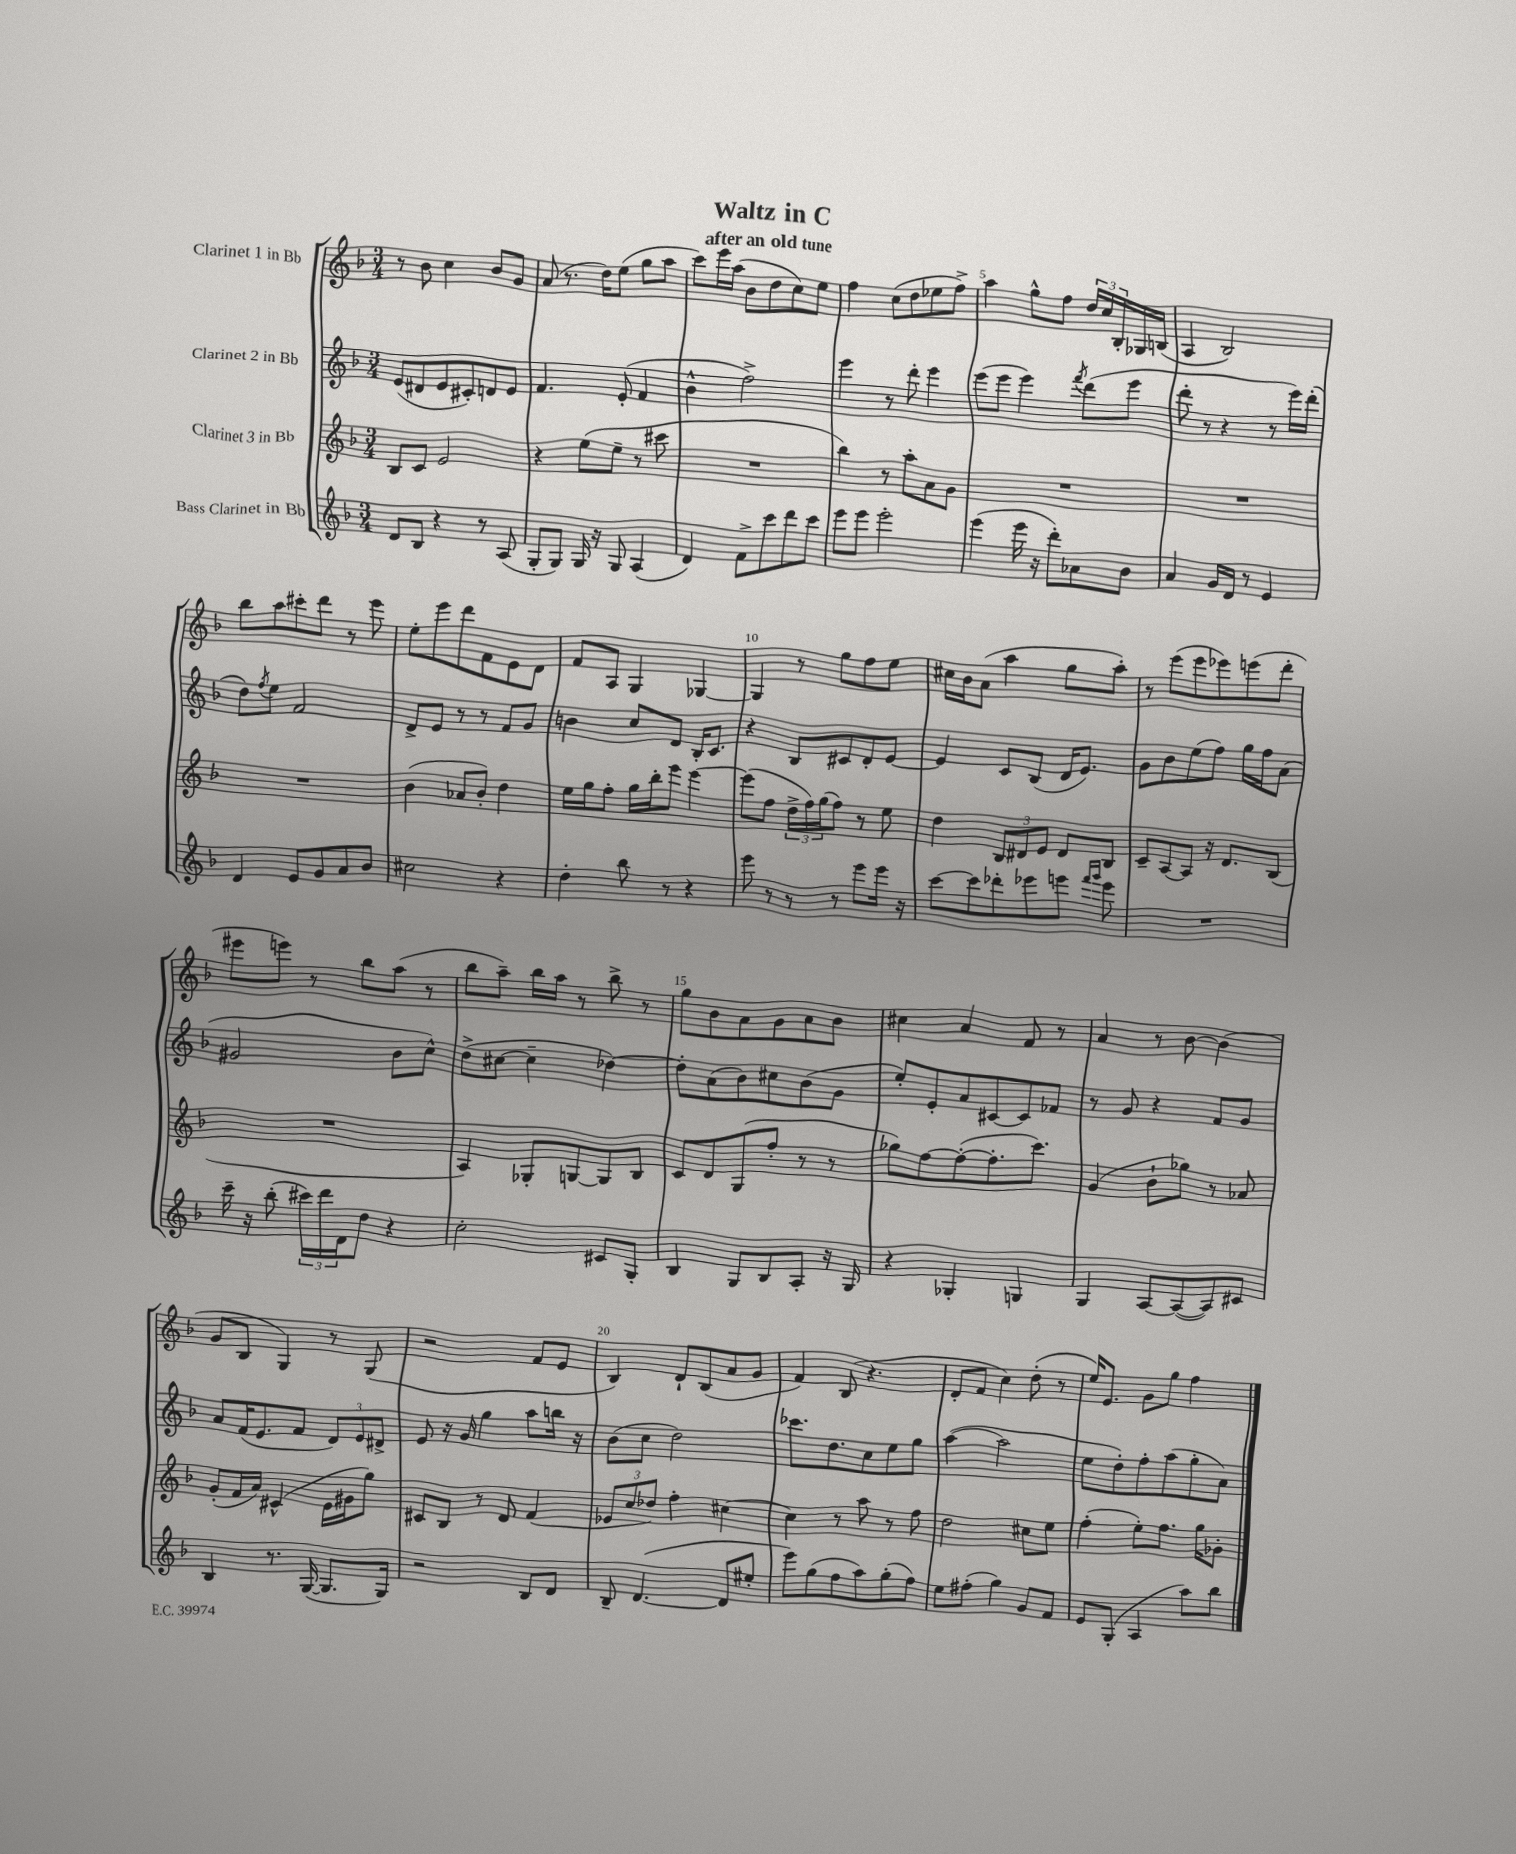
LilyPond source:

\header { title = "Waltz in C" subtitle = "after an old tune" }
<<
\new StaffGroup <<
\new Staff = "s0" \with { instrumentName = "Clarinet 1 in Bb" } {
    \clef treble \key f \major \numericTimeSignature \time 3/4
    r8 bes'8 c''4 bes'8 g'8 |
    a'8( r8. d''16) e''8( g''8 a''8 |
    c'''8) e'''16 a''16( bes'8 d''8 c''8) e''8 |
    f''4 c''8( d''8 ees''8 f''8->) |
    a''4 g''8-^ f''8 \tuplet 3/2 { d''16 c''16 bes16-. } ges16 b16( |
    a4 bes2) |
    bes''8 a''8 cis'''8-. d'''8 r8 e'''8 |
    e''8-. e'''8 d'''8 f'8 e'8 d'8 |
    f'8 a8 g4 ges4~ |
    ges4 r8 g''8 f''8 e''8 |
    cis''16 bes'16 a'8( a''4 g''8 a''8-.) |
    r8 e'''8( e'''8 ees'''8) e'''8( d'''8-. |
    eis'''8 e'''8) r8 bes''8 a''8( r8 |
    bes''8 a''8--) bes''16 a''16 r8 bes''8-> r8 |
    g''8 bes'8 a'8 g'8 a'8 bes'8 |
    cis''4 a'4 f'8 r8 |
    a'4 r8 bes'8~ bes'4( |
    g'8 bes8 g4) r8 g8( |
    r2 f'8 e'8 |
    bes4) d'8-! bes8( a'8 g'8 |
    f'4) bes8( r4. |
    d'8-. f'8 c''4) d''8-.( r8 |
    e''16) e'8. g'8 g''8 f''4 \bar "|." |
}
\new Staff = "s1" \with { instrumentName = "Clarinet 2 in Bb" } {
    \clef treble \key f \major \numericTimeSignature \time 3/4
    e'8( dis'8 e'8 cis'8-.) d'8 e'8 |
    f'4. e'8-.( f'4 |
    bes'4-^ f''2->) |
    e'''4 r8 d'''8-. e'''4 |
    e'''8( e'''8 e'''4) \acciaccatura { f'''8 } d'''8( e'''8 |
    d'''8-. r8 r4 r8 e'''16) d'''16-.( |
    d''8) \acciaccatura { f''8 } e''8 f'2 |
    d'8-> e'8 r8 r8 f'8 g'8 |
    b'4 c''8 d'8 bes16-. c'8. |
    r4 bes8 cis'8 d'8-. e'8~ |
    e'4 c'8 bes8( d'16 e'8.) |
    g'8 bes'8 e''8( f''8) g''16 f''16 a'8( |
    gis'2 bes'8 c''8-^) |
    d''8->( cis''8~ cis''4-- des''4~) |
    des''8-. a'8( bes'8) cis''8 bes'8( g'8 |
    e''8-.) e'8-. a'8 cis'8~ cis'8 fes'8 |
    r8 g'8 r4 f'8 g'8 |
    a'8 f'16( e'8. f'8 \tuplet 3/2 { d'8) e'8 dis'8-> } |
    e'8 r16 g'16 g''4 a''8 b''16 r16 |
    bes'8( c''8 d''2) |
    ces'''8. d''8. c''8 e''8 g''8 |
    a''4~( a''2 |
    e''8 d''8-.) f''8-. a''8( g''8-. a'8) \bar "|." |
}
\new Staff = "s2" \with { instrumentName = "Clarinet 3 in Bb" } {
    \clef treble \key f \major \numericTimeSignature \time 3/4
    bes8 c'8 e'2 |
    r4 e''8( e''8-- r8 cis'''8 |
    R2. |
    bes''4) r8 a''8-. a'8 g'8 |
    R2. |
    R2. |
    R2. |
    bes'4( aes'8 bes'8-.) d''4 |
    e''16 g''16 f''8-. g''16 bes''16-. e'''8 e'''4~ |
    e'''8( f''8 \tuplet 3/2 { d''16-> f''16) g''16( } f''8) r8 e''8 |
    d''4 \tuplet 3/2 { bes8 dis'8 e'8 } dis'8 bes8 |
    c'8-- a8~ a8 r16 d'8. bes8( |
    R2. |
    a4) ges8-. g8~ g8 bes8 |
    c'8 d'8 g8( f''8-. r8 r8 |
    ges''8) f''8~ f''8~-.( f''8.-. c'''8.) |
    g'4( bes'8-! ges''8) r8 aes'8 |
    g'8-.( f'16 a'16) cis'4-^( e'16 gis'16 g''8) |
    cis'8 bes8 r8 d'8 f'4( |
    \tuplet 3/2 { ees'8 c''8 des''8) } f''4-. cis''4~ |
    cis''4 r8 a''8 r8 f''8 |
    d''2 cis''8 e''8 |
    f''4-.( e''8-.) f''8. g''16 ges'8-. \bar "|." |
}
\new Staff = "s3" \with { instrumentName = "Bass Clarinet in Bb" } {
    \clef treble \key f \major \numericTimeSignature \time 3/4
    d'8 bes8 r4 r8 a8( |
    g8-. g8) g16 r16 g8 a4( |
    d'4) f'8-> c'''8 d'''8 c'''8 |
    e'''8 e'''8 e'''2-. |
    e'''4( e'''16 r16 d'''8-.) aes'8 bes'8 |
    a'4 g'16 d'16 r8 e'4 |
    d'4 e'8 g'8 a'8 bes'8 |
    cis''2 r4 |
    d''4-. bes''8 r8 r4 |
    e'''8 r8 r8 r8 e'''8 e'''16 r16 |
    c'''8~ c'''8 des'''8-. ees'''8 e'''8 \grace { f'''16 g'''16 } e'''8 |
    R2. |
    c'''16-- r16 bes''8-.( \tuplet 3/2 { cis'''16) d'''16 d'16 } d''8 r4 |
    c''2-. cis'8 g8-. |
    bes4 g8 bes8 a8-. r16 g16 |
    r4 ges4-. g4 |
    g4 a8~ a8~( a8) cis'8 |
    bes4 r8. g16~( g8. g16) |
    r2 bes8 d'8 |
    bes8-- d'4.~( d'8 eis''8-. |
    e'''8) g''8( f''8 a''8) g''8-.( f''8) |
    e''8 fis''8-.( g''4) g'8 f'8 |
    e'8 g8-.( a4 a''8) bes''8 \bar "|." |
}
>>
>>
\layout { \context { \Score \override BarNumber.break-visibility = ##(#f #t #t) barNumberVisibility = #(every-nth-bar-number-visible 5) } }
